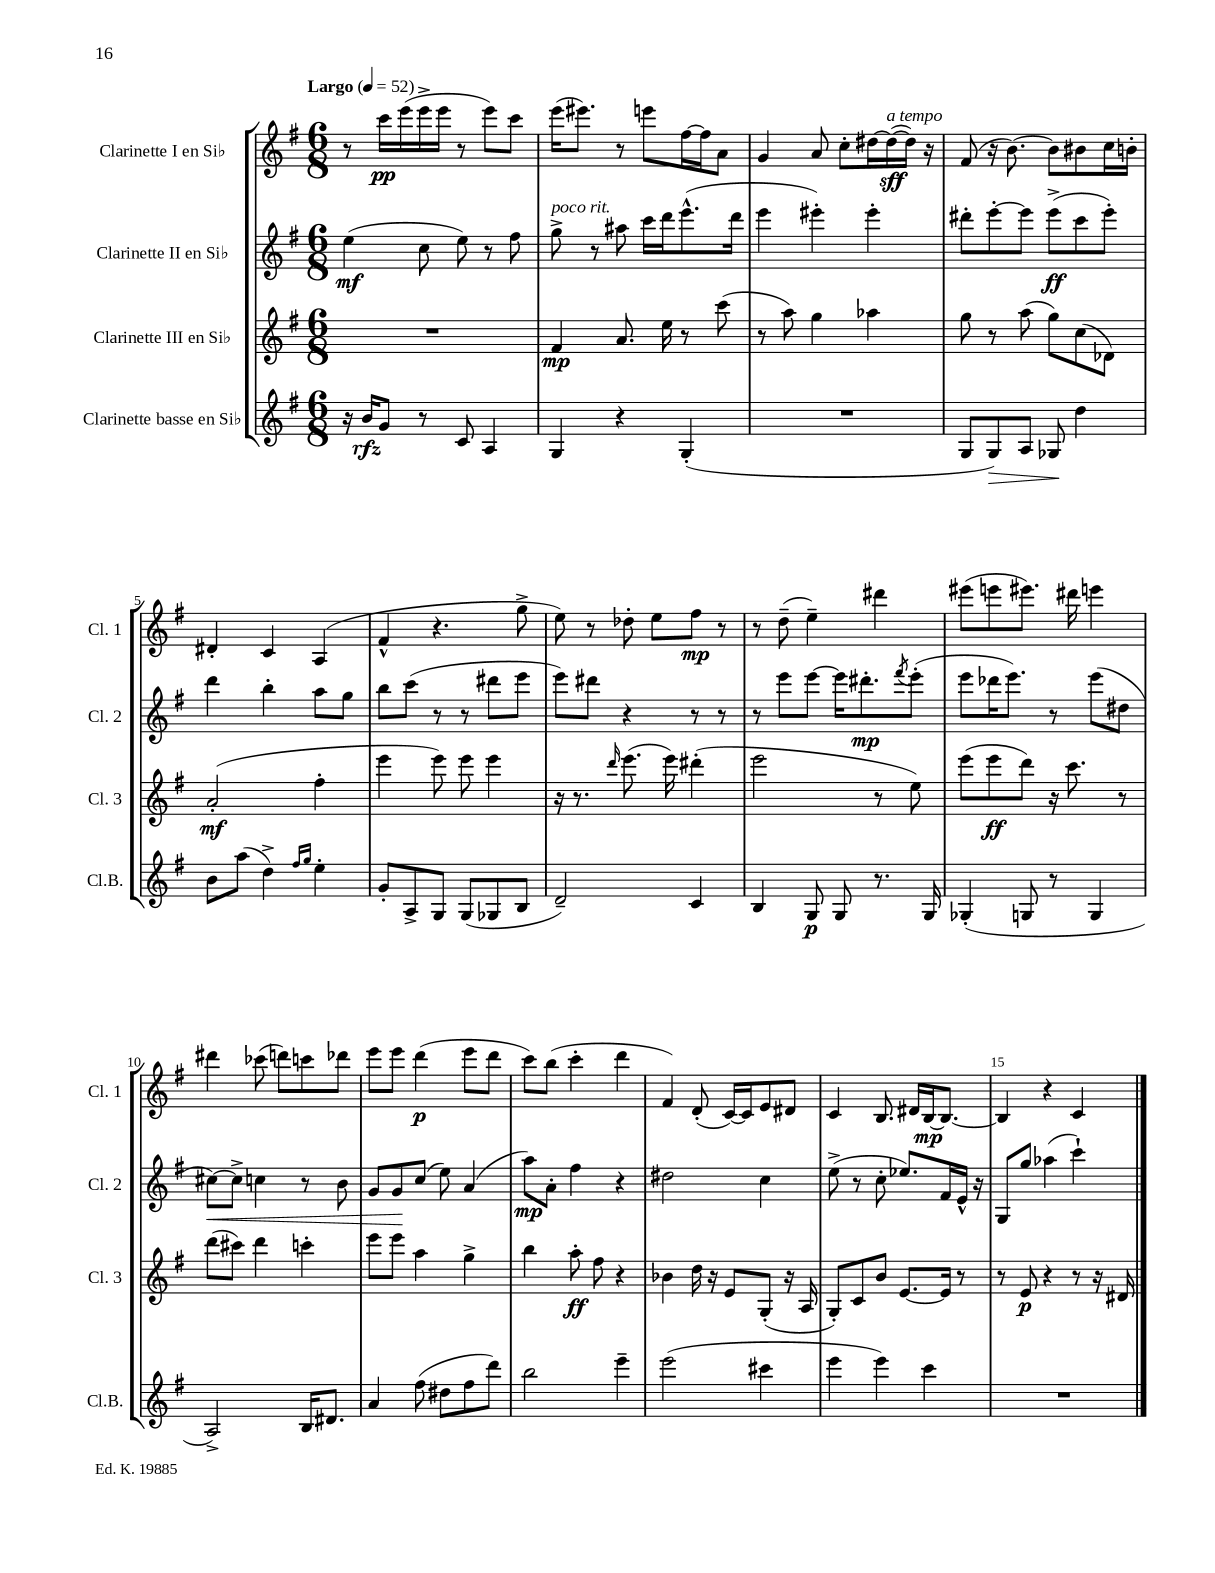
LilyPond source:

<<
\new StaffGroup <<
\new Staff = "s0" \with { instrumentName = "Clarinette I en Sib" shortInstrumentName = "Cl. 1" } {
    \clef treble \key g \major \numericTimeSignature \time 6/8 \tempo "Largo" 4 = 52
    r8 c'''16\pp e'''16( e'''16-> e'''16 r8 e'''8) c'''8 |
    e'''16( eis'''8.) r8 e'''8 fis''16~ fis''16 a'8 |
    g'4 a'8 c''8-. dis''16~ dis''16~\sff^\markup { \italic "a tempo" }( dis''16) r16 |
    fis'8( r16 b'8.~) b'8 bis'8 c''16 b'16-. |
    dis'4-. c'4 a4( |
    fis'4-^ r4. g''8-> |
    e''8) r8 des''8-. e''8 fis''8\mp r8 |
    r8 d''8--( e''4--) dis'''4 |
    eis'''8( e'''8 eis'''8.) dis'''16 e'''4 |
    dis'''4 ces'''8( d'''8) c'''8 des'''8 |
    e'''8 e'''8 d'''4\p( e'''8 d'''8 |
    c'''8) b''8( c'''4-. d'''4 |
    fis'4) d'8-.( c'16~) c'16 e'8 dis'8 |
    c'4 b8. dis'16 b16~\mp b8.~ |
    b4 r4 c'4 \bar "|." |
}
\new Staff = "s1" \with { instrumentName = "Clarinette II en Sib" shortInstrumentName = "Cl. 2" } {
    \clef treble \key g \major \numericTimeSignature \time 6/8
    e''4\mf( c''8 e''8) r8 fis''8 |
    g''8->^\markup { \italic "poco rit." } r8 ais''8 c'''16 d'''16 e'''8.-^( d'''16 |
    e'''4 eis'''4-.) eis'''4-. |
    dis'''8-. e'''8~-. e'''8 e'''8->\ff( c'''8 e'''8-.) |
    d'''4 b''4-. a''8 g''8 |
    b''8 c'''8( r8 r8 dis'''8 e'''8 |
    e'''8) dis'''8 r4 r8 r8 |
    r8 e'''8 e'''8~ e'''16 dis'''8.-.\mp \acciaccatura { fis'''8 } e'''8-.( |
    e'''8 des'''16 e'''8.) r8 e'''8( dis''8 |
    cis''8~\<) cis''8-> c''4 r8 b'8 |
    g'8 g'8\! c''8( e''8) a'4( |
    a''8\mp) a'8-. fis''4 r4 |
    dis''2 c''4 |
    e''8->( r8 c''8-. ees''8.) fis'16 e'16-^ r16 |
    g8 g''8 aes''4( c'''4-!) \bar "|." |
}
\new Staff = "s2" \with { instrumentName = "Clarinette III en Sib" shortInstrumentName = "Cl. 3" } {
    \clef treble \key g \major \numericTimeSignature \time 6/8
    R2. |
    fis'4\mp a'8. e''16 r8 c'''8( |
    r8 a''8) g''4 aes''4 |
    g''8 r8 a''8( g''8) c''8( des'8) |
    a'2-.\mf( fis''4-. |
    e'''4 e'''8) e'''8 e'''4 |
    r16 r8. \grace { d'''16 } e'''8.( e'''16) dis'''4-.( |
    e'''2 r8 e''8) |
    e'''8( e'''8\ff d'''8) r16 c'''8. r8 |
    d'''8( cis'''8) d'''4 c'''4-. |
    e'''8 e'''8 a''4 g''4-> |
    b''4 a''8-.\ff fis''8 r4 |
    bes'4 d''16 r16 e'8 g8-.( r16 a16 |
    g8-.) c'8 b'8 e'8.~ e'16 r8 |
    r8 e'8\p r4 r8 r16 dis'16 \bar "|." |
}
\new Staff = "s3" \with { instrumentName = "Clarinette basse en Sib" shortInstrumentName = "Cl.B." } {
    \clef treble \key g \major \numericTimeSignature \time 6/8
    r16 b'16\rfz g'8 r8 c'8 a4 |
    g4 r4 g4-.( |
    R2. |
    g8 g8\>) a8 ges8\! d''4 |
    b'8 a''8( d''4->) \grace { fis''16 g''16 } e''4-. |
    g'8-. a8-> g8 g8( ges8 b8 |
    d'2--) c'4 |
    b4 g8\p g8 r8. g16 |
    ges4-.( g8 r8 g4 |
    a2->) b16 dis'8. |
    a'4 fis''8( dis''8 fis''8 d'''8) |
    b''2 e'''4-- |
    e'''2( cis'''4 |
    e'''4 e'''4) c'''4 |
    R2. \bar "|." |
}
>>
>>
\layout { \context { \Score \override BarNumber.break-visibility = ##(#f #t #t) barNumberVisibility = #(every-nth-bar-number-visible 5) } }
